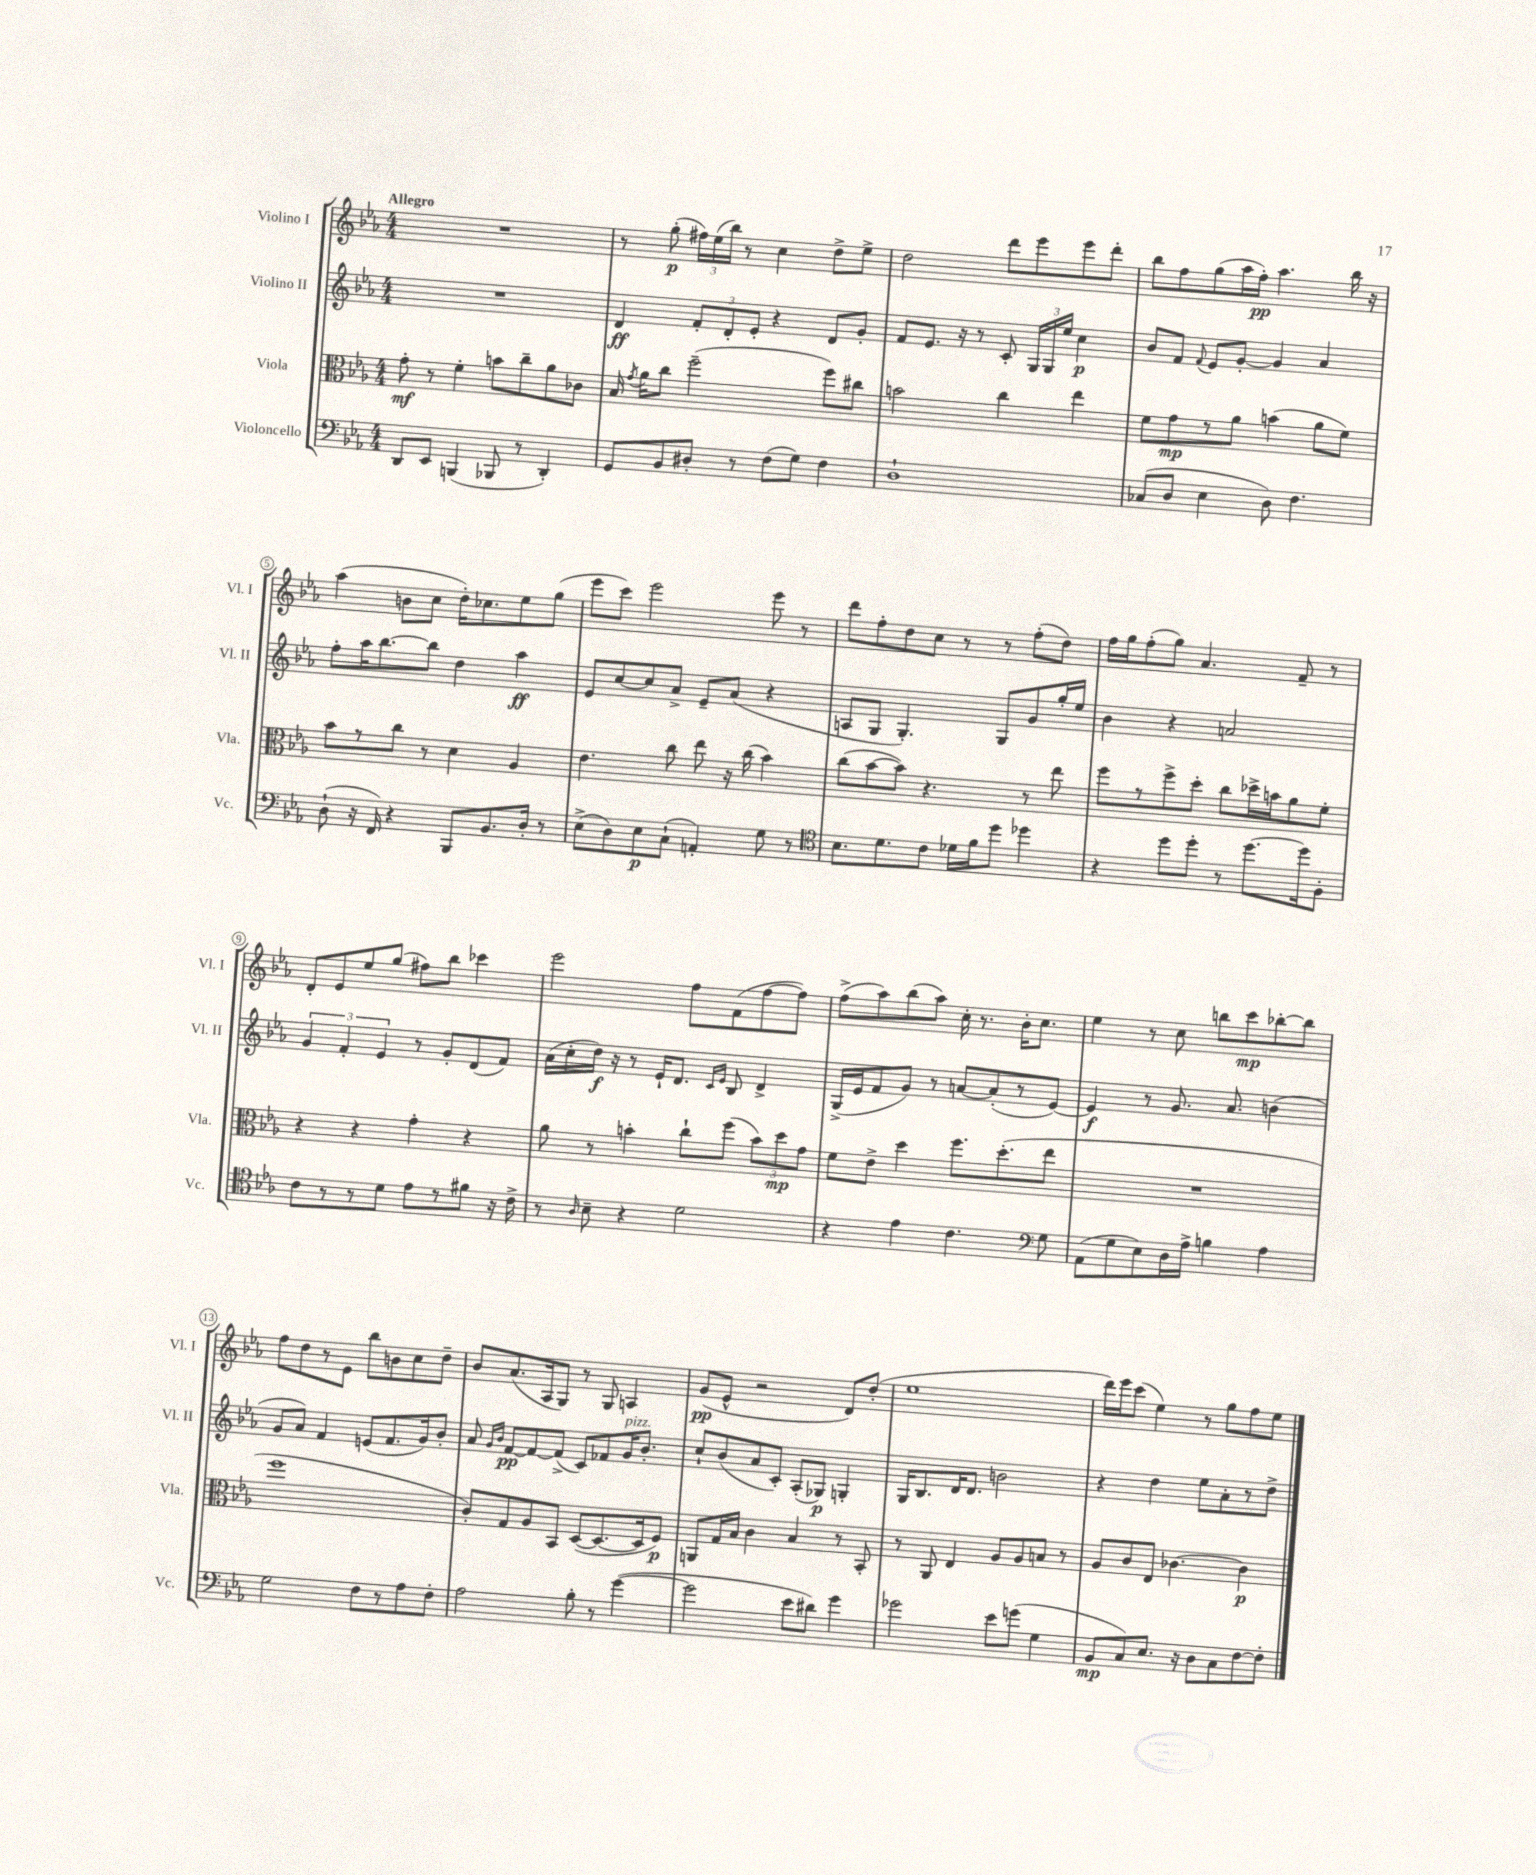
<<
\new StaffGroup <<
\new Staff = "s0" \with { instrumentName = "Violino I" shortInstrumentName = "Vl. I" } {
    \clef treble \key ees \major \numericTimeSignature \time 4/4 \tempo "Allegro"
    \autoBeamOff R1 |
    r8 g''8-.\p( \tuplet 3/2 { fis''16[) ees''16( bes''16]) } r8 c''4 d''8[-> ees''8]-> |
    d''2 d'''8[ ees'''8 ees'''8 d'''8]-. |
    bes''8[ f''8 g''8( aes''16 f''16]-.\pp) aes''4. bes''16 r16 |
    aes''4( b'8[ c''8] d''16[-.) ces''8. ees''8 g''8]( |
    ees'''8[ c'''8]) ees'''2 ees'''8 r8 |
    d'''8[ f''8-. d''8 c''8] r8 r8 f''8[-.( d''8]) |
    f''16[ g''16 f''8-.( g''8]) aes'4. f'8-- r8 |
    d'8[-. ees'8 ees''8 g''8]( fis''8[) bes''8] ces'''4 |
    ees'''2 f''8[ f'8( f''8~ f''8]) |
    f''8[->( aes''8) bes''8( aes''8]) c''16-. r8. bes'16[-. c''8.] |
    ees''4 r8 c''8 b''8[ c'''8\mp bes''8~-. bes''8] |
    f''8[ d''8 r8 ees'8] bes''8[ b'8 c''8 d''8]-- |
    bes'8[ aes'8.( aes16 g8]) r8 g8 a4 |
    g'8[\pp( ees'8]-^ r2 d'8[) d''8]-.( |
    ees''1 |
    d'''16[) ees'''16 c'''8]( ees''4) r8 g''8[ f''8 ees''8] \bar "|." |
}
\new Staff = "s1" \with { instrumentName = "Violino II" shortInstrumentName = "Vl. II" } {
    \clef treble \key ees \major \numericTimeSignature \time 4/4
    \autoBeamOff R1 |
    d'4\ff \tuplet 3/2 { f'8[-. d'8-. ees'8]-. } r4 d'8[ g'8]-. |
    f'8[ ees'8.] r16 r8 c'8-. \tuplet 3/2 { g16[ g16 ees''16] } c''4\p |
    bes'8[ f'8] \appoggiatura { f'8 } ees'8[ g'8]~-. g'4 aes'4 |
    f''8[-. aes''16 bes''8.~ bes''8] d''4 aes''4\ff |
    ees'8[ c''8~ c''8 aes'8]-> ees'8[-- aes'8]( r4 |
    a8[ g8] g4.-.) g8[ g'8 g''16-. ees''16] |
    bes'4 r4 a'2 |
    \tuplet 3/2 { g'4 f'4-. ees'4 } r8 g'8[-. d'8( f'8]) |
    aes'16[( c''16-. d''16]\f) r16 r8 ees'16[-! d'8.] \grace { c'16[ ees'16] } bes8 d'4-> |
    g16[->( ees'16 f'8 g'8]) r8 a'8[~ a'8-.( r8 ees'8]~) |
    ees'4\f r8 g'8. aes'8. b'4( |
    g'8[ aes'8]) f'4 e'8[( f'8. g'16) bes'8]-. |
    aes'8 \grace { g'16[ bes'16] } f'8[~\pp f'8~ f'8]->( c'8[) fes'8 g'16^\markup { \italic "pizz." } bes'8.]-. |
    c''8[-! bes'8( aes'8 c'8]-.) aes8[-.( ges8]\p) g4-. |
    g16[ bes8. d'16 d'8.] b'2 |
    r4 d''4 ees''8[ aes'8-. r8 d''8]-> \bar "|." |
}
\new Staff = "s2" \with { instrumentName = "Viola" shortInstrumentName = "Vla." } {
    \clef alto \key ees \major \numericTimeSignature \time 4/4
    \autoBeamOff g'8-.\mf r8 f'4-. b'8[ c''8-- aes'8 ces'8] |
    bes16 \acciaccatura { g'8 } aes'16[ c''8] f''2--( f''8[) cis''8] |
    b'2 c''4 ees''4 |
    f'8[ g'8\mp r8 aes'8] b'4( aes'8[ f'8]) |
    bes'8[ r8 c''8] r8 d'4 aes4 |
    ees'4. c''8 ees''8 r16 c''16( bes'4) |
    c''8[( bes'8~ bes'8]) r4. r8 ees''8 |
    f''8[ r8 f''8-> d''8]-. c''8[ des''16-> b'16 aes'8 f'8]-. |
    r4 r4 g'4-. r4 |
    aes'8 r8 b'4-. c''8[-! f''8]( \tuplet 3/2 { b'8[) d''8\mp g'8] } |
    f'8[ ees'8]-> d''4 f''8.[ d''8.-.( ees''8] |
    R1 |
    f''1 |
    c'8[-.) g8 aes8 bes,8] d8[~( d8.~ d16 f8]\p) |
    a,8[ g16 bes16] c'4 bes4 r8 bes,8-. |
    r8 aes,8 ees4 aes8[ aes8 b8] r8 |
    aes8[ c'8 ees8] ces'4.~ ces'4\p \bar "|." |
}
\new Staff = "s3" \with { instrumentName = "Violoncello" shortInstrumentName = "Vc." } {
    \clef bass \key ees \major \numericTimeSignature \time 4/4
    \autoBeamOff d,8[ ees,8] b,,4( bes,,8 r8 d,4-.) |
    g,8[ bes,8 dis8]-. r8 f8[( g8]) f4 |
    d1-! |
    ces8[( d8] ees4 d8) f4. |
    d8-!( r16 f,16) r4 bes,,8[ bes,8. d16]-. r8 |
    ees8[->( d8) ees8\p c8]-!( a,4-.) g8 r8 |
    \clef tenor bes8.[ d'8. c'8] des'16[ f'16 d''8] des''4 |
    r4 d''8[ d''8]-. r8 d''8.[~ d''16 f8]-. |
    c'8[ r8 r8 d'8] ees'8[ r8 fis'8] r16 c'16-> |
    r8 \grace { aes16 } bes8-- r4 d'2 |
    r4 ees'4 c'4. \clef bass g8 |
    aes,8[( g8 ees8) d16 aes16]-> b4 aes4 |
    g2 f8[ r8 aes8 f8]-. |
    aes2 bes8-. r8 g'4~( |
    g'2 ees'8[ dis'8]) g'4 |
    ges'2 ees'8[ g'8]( g4 |
    bes,8[\mp c8) ees8.] r16 d8[ c8 f8~ f8]-. \bar "|." |
}
>>
>>
\layout { \context { \Score \override BarNumber.stencil = #(make-stencil-circler 0.1 0.3 ly:text-interface::print) } }
